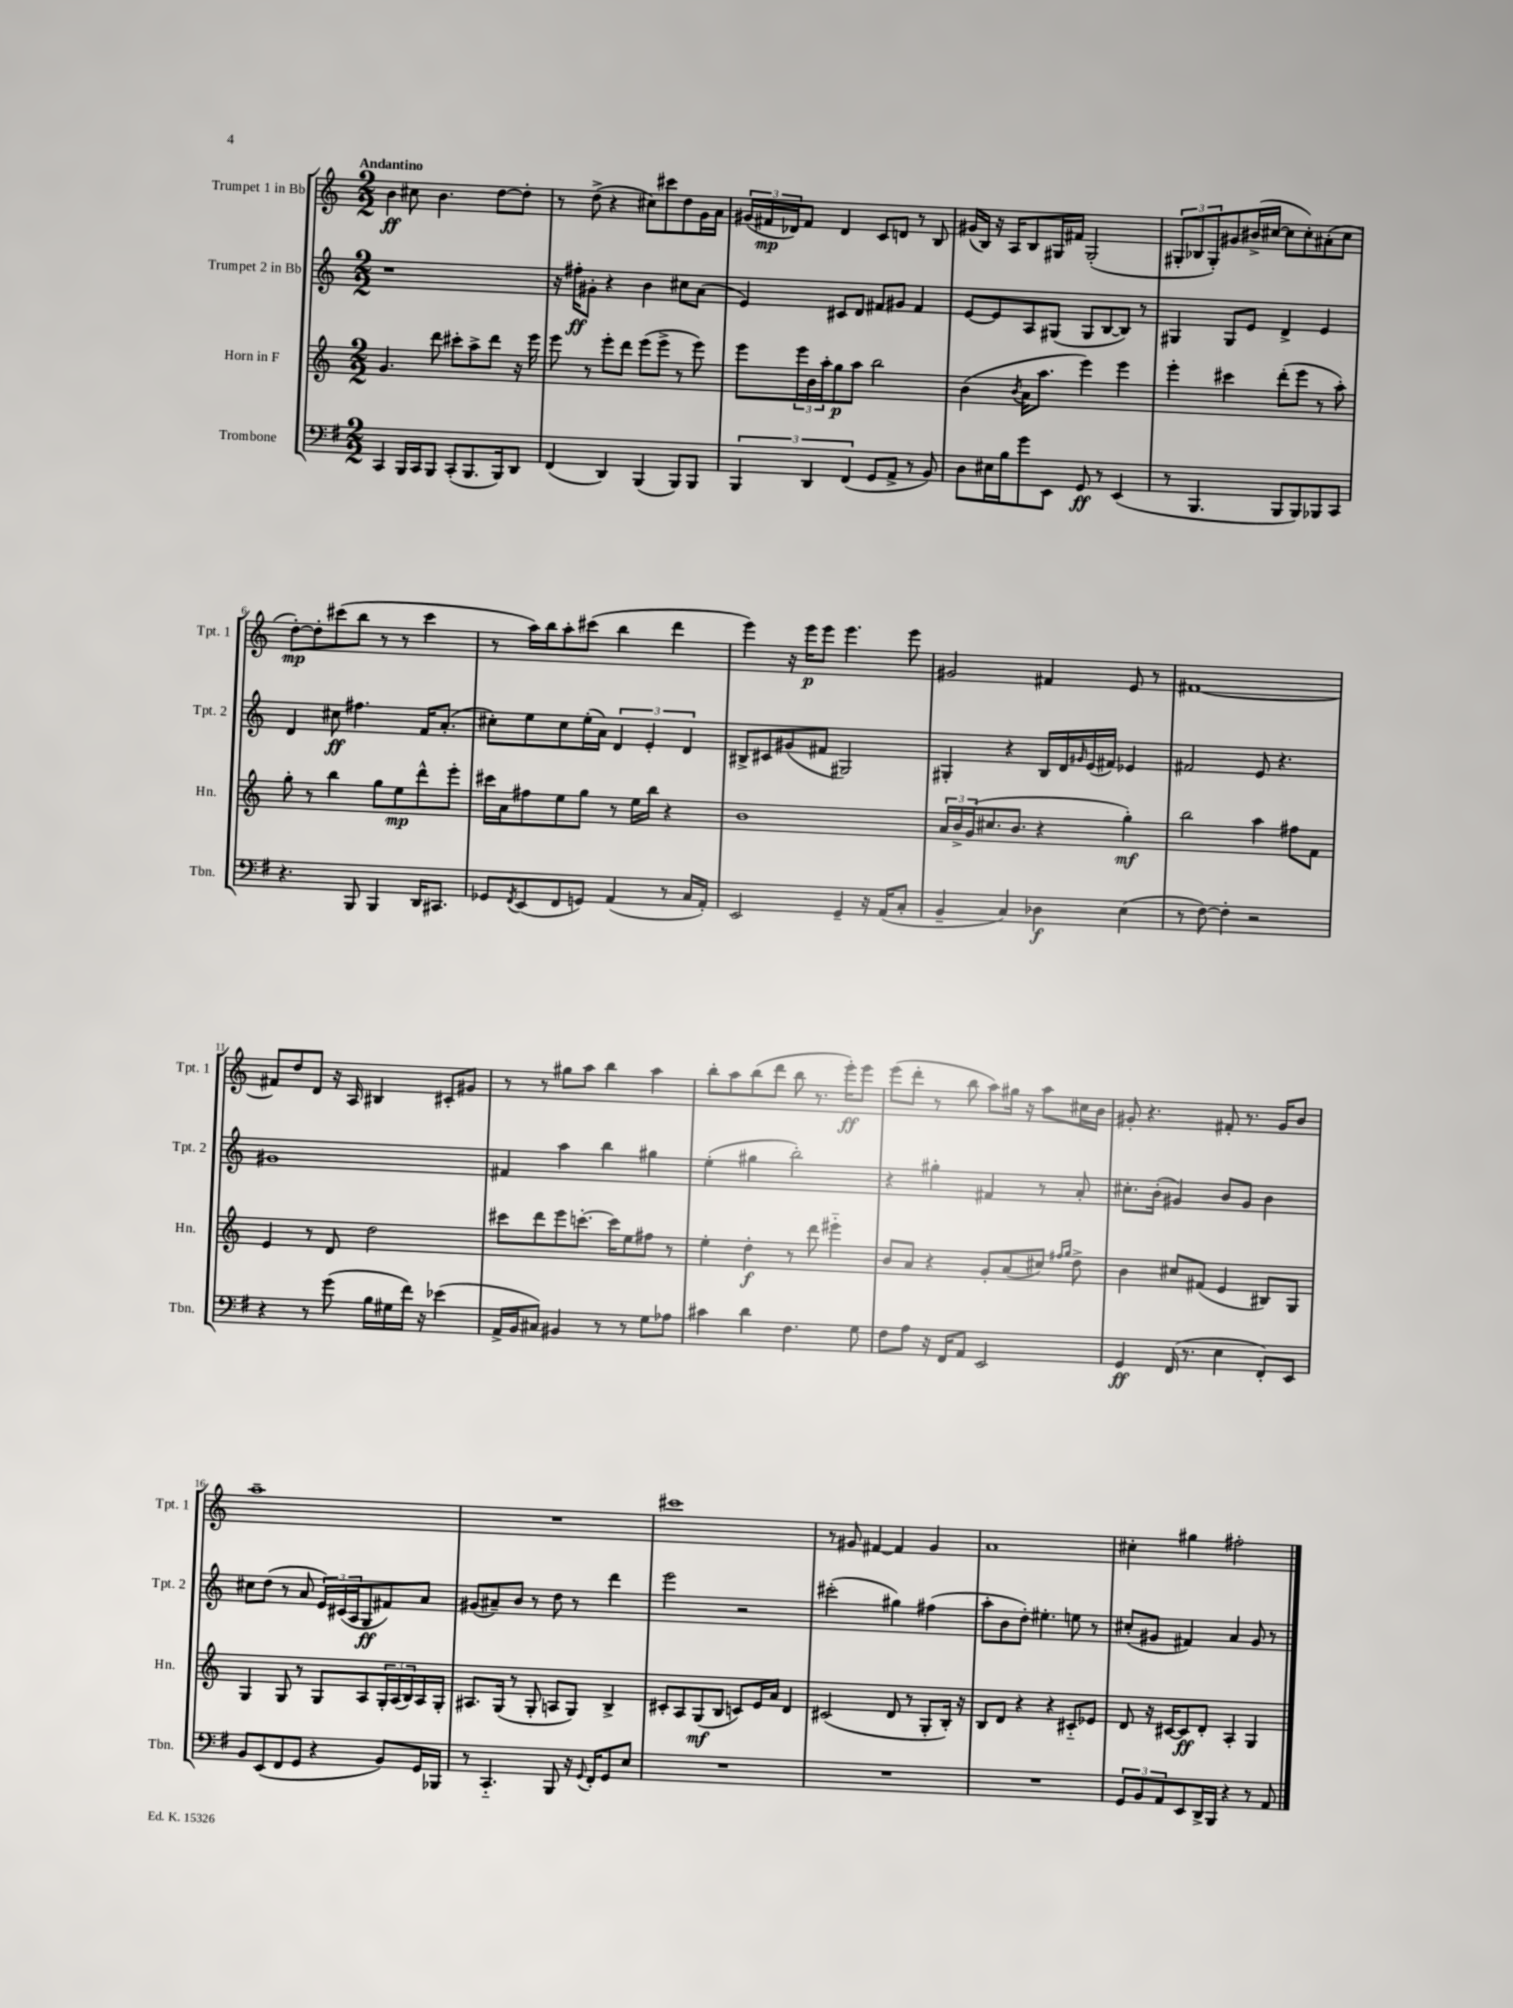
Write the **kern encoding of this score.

**kern	**kern	**kern	**kern
*staff4	*staff3	*staff2	*staff1
*clefF4	*clefG2	*clefG2	*clefG2
*k[f#]	*k[]	*k[]	*k[]
*M2/2	*M2/2	*M2/2	*M2/2
4CC	4.g	1r	4b
16BBB	.	.	8cc#
16CC	.	.	.
8BBB	8ddd	.	4.b
(8CC'	8ccc#'	.	.
8.BBB	8aa^	.	.
.	8ddd	.	[8dd
16BBB)	.	.	.
8DD	16r	.	8dd']
.	16eee	.	.
=	=	=	=
(4FF#	8eee	16r	8r
.	.	16ff#'	.
.	8r	8g#'	(8dd^
4DD)	8eee'	4r	4r
.	8ddd	.	.
(4BBB	(8eee	4b	8cc#)
.	8eee^	.	8ccc#
8BBB)	8r	8cc#	8dd
8BBB	8eee)	(8a	16g
.	.	.	16a
=	=	=	=
6BBB	8eee	4e)	(24g#
.	.	.	24f#
.	.	.	24d-)
.	24eee	.	8f#
6DD	24b	.	.
.	24aa'	.	.
.	8gg	8c#	4d-
(6FF#	.	.	.
.	8aa	8d	.
8GG	2bb	8f#	8c
8AA^	.	8g#	8d
8r	.	4f#	8r
8BB)	.	.	8B
=	=	=	=
8D	(4b	[8e	(16g#
.	.	.	16B)
16E#	.	8e]	16r
16B	.	.	16A
.	8qb	.	.
8g	16a	8A	8B
.	8.aa	.	.
8EE	.	(8G#	16G#
.	.	.	16f#
8GG	4eee)	8G#	(2G#'
8r	.	[8B	.
(4EE	4eee	8B])	.
.	.	8r	.
=	=	=	=
8r	4eee'	4G#	12G#'
.	.	.	12B-
4.BBB	.	.	.
.	.	.	12G#')
.	4ccc#	8G#	8g#
.	.	8e	(16b#^
.	.	.	[16cc#
8BBB	(8ddd'	4d^	8cc#]
8BBB)	8eee	.	8cc#')
8BBB-	8r	4e	(8a#'
8CC	8aa')	.	8cc#
=	=	=	=
4.r	8gg'	4d	[8dd')
.	8r	.	8dd']
.	4bb	8cc#	(8ccc#
8BBB	.	4.ff#	8bb
4BBB	8gg	.	8r
.	8ee	.	8r
16DD	8ddd^^	16f	4ccc#
8.CC#	.	(8.a'	.
.	8eee'	.	.
=	=	=	=
8GG-	16ccc#	8cc#')	8r
.	16a	.	.
8qFF#	.	.	.
(8EE	8ff#	8ee	16aa)
.	.	.	16bb
8FF#	8ee	8cc#	8aa'
8GG)	8gg	(16ee'	(8ccc#
.	.	16a)	.
(4AA	8r	6d	4bb
.	16ee	.	.
.	.	6e'	.
.	16bb	.	.
8r	4r	.	4ddd
.	.	6d	.
16C	.	.	.
16AA')	.	.	.
=	=	=	=
2EE	1b	8B#^	4eee)
.	.	8c#	.
.	.	(8g#	16r
.	.	.	16eee
.	.	8f#	8eee
4GG~	.	2G#)	4.eee
16r	.	.	.
(16AA	.	.	.
8C'	.	.	8eee
=	=	=	=
4BB~	24a	4G#'	2g#
.	24b^	.	.
.	(24g	.	.
.	8.cc#	.	.
4C)	.	4r	.
.	8.b	.	.
4D-	4r	16B	4f#
.	.	16d	.
.	.	16qqg#	.
.	.	(16e	.
.	.	16f#)	.
(4E	4gg')	4e-	8e
.	.	.	8r
=	=	=	=
8r	2bb	2f#	[1f#
[8F#)	.	.	.
4F#']	.	.	.
2r	4aa	8e	.
.	.	4.r	.
.	8ff#	.	.
.	8f	.	.
=	=	=	=
4r	4e	1g#	8f#]
.	.	.	8dd
8r	8r	.	8d
(8g	8d	.	16r
.	.	.	16A
16B	2dd	.	4B#
16G#	.	.	.
16f#)	.	.	.
16r	.	.	.
(4e-	.	.	8c#'
.	.	.	8g#
=	=	=	=
16AA^	8ccc#	4f#	8r
16BB	.	.	.
8C#)	8ddd	.	8r
4BB#	8eee	4aa	8gg#
.	[8.ccc'	.	8aa
8r	.	4bb	4bb
.	16ccc]	.	.
8r	8ee	.	.
8G	8ff#	4gg#	4aa
8A-	8r	.	.
=	=	=	=
4c#	4ee'	(4ee'	8bb'
.	.	.	8aa
4d	4dd'	4gg#	(8bb
.	.	.	8ddd
4.F#	8r	2bb')	8bb
.	8ddd	.	8.r
.	4eee#'~	.	.
.	.	.	16eee')
8G	.	.	8eee
=	=	=	=
8F#	8b	4r	(8eee
8A	8a	.	8ddd'
16r	4r	4gg#'	8r
16FF#	.	.	.
8AA	.	.	8bb
2EE	8g'	4f#	8aa)
.	(8a	.	16gg#
.	.	.	16r
.	8cc#)	8r	8aa
.	16qqff#	.	.
.	16qqgg	.	.
.	8dd^	8a'	16cc#
.	.	.	16b
=	=	=	=
4GG	4b	8.cc#'	8g#'
.	.	.	4.r
.	.	(16b'	.
(16FF#	8cc#	4g#)	.
8.r	.	.	.
.	(8f#	.	.
4E	4e	8b	8f#'
.	.	8g#	8.r
8FF#')	8B#)	4b	.
.	.	.	16g#
8EE	8G	.	8b
=	=	=	=
8BB	4G	8cc#	1aa~
(8EE	.	(8dd	.
8FF#	8G	8r	.
8GG	8r	8a	.
4r	8G	24e)	.
.	.	(24c#	.
.	.	24A	.
.	8A	8G	.
8BB)	24G'	8f#)	.
.	(24A	.	.
.	24B)	.	.
16GG	16A	8a	.
16BBB-	16G'	.	.
=	=	=	=
8r	8.A#	(8g#	1r
4.CC'~	.	8a#~)	.
.	(16G	.	.
.	8r	8b	.
.	8G'	8r	.
8BBB	8A	8dd	.
16r	8G)	8r	.
8qqGG	.	.	.
16FF#'	.	.	.
8GG	4B^	4ddd	.
8E	.	.	.
=	=	=	=
1r	8c#'	2eee	1ccc#
.	8A	.	.
.	(8G	.	.
.	8B	.	.
.	8c)	2r	.
.	16e	.	.
.	16a	.	.
.	4d	.	.
=	=	=	=
1r	(2c#	(2ccc#'	8r
.	.	.	8g#
.	.	.	[4f#
.	8d	4gg#)	4f#]
.	8r	.	.
.	8G'	(4ff#	4g#
.	16B')	.	.
.	16r	.	.
=	=	=	=
1r	8B	8aa'	1a
.	8d	8b	.
.	4r	8dd')	.
.	.	4.ee#'	.
.	4r	.	.
.	8c#'~	8ee	.
.	8e-	8r	.
=	=	=	=
12GG	8d	(8cc#'	4cc#'
12BB	.	.	.
.	16r	8g#	.
12AA	.	.	.
.	[16c#	.	.
8EE	8c#]	4f#)	4gg#
16DD^	8d'	.	.
16BBB	.	.	.
4r	4A'	4a	2ff#'
8r	4G	8g#	.
8AA	.	8r	.
==	==	==	==
*-	*-	*-	*-
